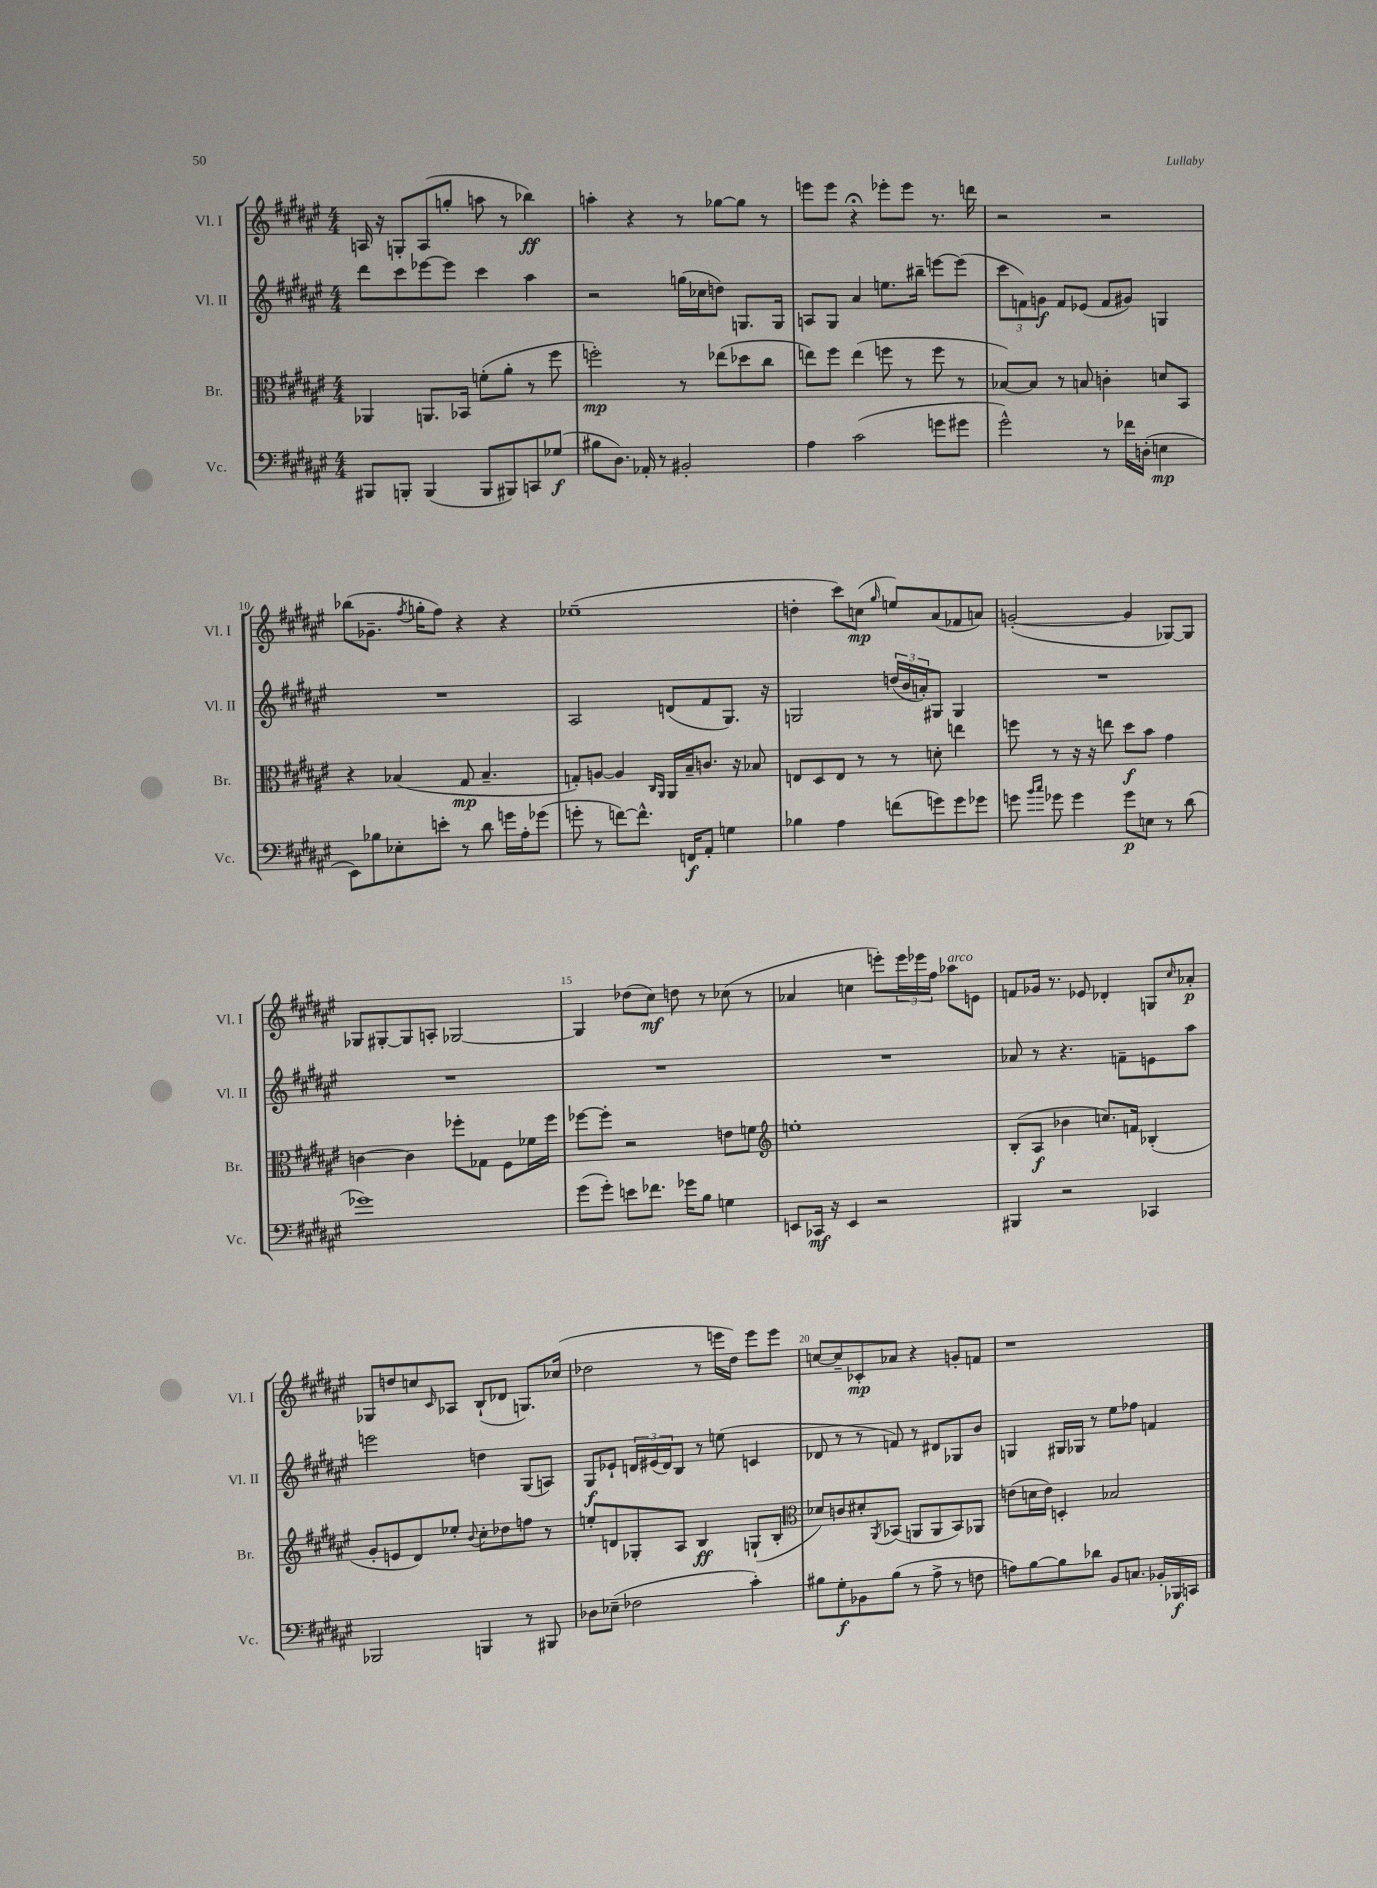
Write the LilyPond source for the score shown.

<<
\new StaffGroup <<
\new Staff = "s0" \with { instrumentName = "Vl. I" shortInstrumentName = "Vl. I" } {
    \clef treble \key fis \major \numericTimeSignature \time 4/4
    a16 r16 g8-. a8( g''8-. a''8 r8 bes''4\ff) |
    a''4-. r4 r8 ges''8~ ges''8 r8 |
    e'''8 e'''8 r4\fermata ees'''8-. ees'''8 r8. d'''16 |
    r2 r2 |
    bes''8( ges'8.-- \acciaccatura { fis''8 } g''16-. fis''8) r4 r4 |
    ees''1--( |
    d''4-. cis'''8) c''8\mp( \grace { gis''16 } e''8) ais'8( fes'8 a'8) |
    g'2~-.( g'4 ges8~) ges8 |
    ges8 gis8~-. gis8 a8-. ges2~ |
    ges4 des''8( cis''8\mf) d''8 r8 ces''8( r8 |
    aes'4 c''4 e'''8-.) \tuplet 3/2 { e'''16 ees'''16 fis''16 } aes''8^\markup { \italic "arco" } e'8 |
    f'8 ges'16 r8. ees'8 des'4-. g8 \grace { cis''16 } aes'8-.\p |
    ges8 d''8 c''8 \grace { cis'16 } aes8 b8-!( des'8 g8.) ces''16( |
    des''2 r8 e'''16 des''16) e'''8 e'''8 |
    c''8~ c''8-- ces'8-.\mp aes'8 r4 g'8-. f'8 |
    r1 \bar "|." |
}
\new Staff = "s1" \with { instrumentName = "Vl. II" shortInstrumentName = "Vl. II" } {
    \clef treble \key fis \major \numericTimeSignature \time 4/4
    dis'''8 cis'''8 ees'''8~ ees'''8 cis'''4 ais''4 |
    r2 g''16( ces''16 d''8) g8. g16 |
    a8 gis8 ais'4 e''8. bis''16-- e'''8~ e'''8( |
    \tuplet 3/2 { cis'''8 f'8) g'8\f } f'8 ees'8( f'8 gis'8) g4 |
    R1 |
    ais2 d'8( fis'8 gis8.) r16 |
    g2 \tuplet 3/2 { d''16( b'16 a'16-.) } gis8 gis4 |
    R1 |
    R1 |
    R1 |
    R1 |
    aes'8 r8 r4. f'8-- e'8 ais''8 |
    e'''2 d''4 gis8( a8) |
    gis8\f ees'8-! \tuplet 3/2 { d'16 eis'16( d'16) } b8 r8 e''8( c'4 |
    des'8 r8 r8 f'8) r8 dis'8 ges8 b'8 |
    g4 gis16 ges16 r8 eis''8 fes''8 f'4 \bar "|." |
}
\new Staff = "s2" \with { instrumentName = "Br." shortInstrumentName = "Br." } {
    \clef alto \key fis \major \numericTimeSignature \time 4/4
    aes,4 a,8. bes,16 f'8-.( ais'8-. r8 fis''8 |
    f''2-.\mp) r8 ees''8( des''8 cis''8 |
    e''8) fis''8 e''4( f''8 r8 f''8 r8 |
    bes8~) bes8 r8 b8 c'4-. d'8 b,8 |
    r4 bes4( gis8\mp bes4.-- |
    g8-.) a8~ a4 \grace { cis16 ais,16 } ais,16 b16-- c'8. r16 bes8 |
    e8 dis8 e8 r8 r8 d'8-. e''4 |
    f''8 r8 r16 r16 e''8 dis''8\f b'8 gis'4 |
    c'4~ c'4 fes''8-. ges8 fis8 fes'16 fes''16 |
    fes''8~ fes''8-. r2 e'8 f'8 |
    \clef treble e''1-. |
    b8-.( ais8\f bes'4 c''8.) f'16 bes4-.( |
    gis'8-. e'8 dis'8) ees''8-. \appoggiatura { b'8 } cis''8-. des''8 f''8 r8 |
    e''8-. d'8 ges8-. ais8 b4\ff g8-!( b8-. |
    \clef alto des'8) c'8 dis'8-. \acciaccatura { ais,8 } bes,8( a,8 a,8 bes,8) aes,8 |
    e'8( d'16 e'16) d4-. bes2 \bar "|." |
}
\new Staff = "s3" \with { instrumentName = "Vc." shortInstrumentName = "Vc." } {
    \clef bass \key fis \major \numericTimeSignature \time 4/4
    bis,,8 b,,8-. b,,4( b,,8 bis,,8) c,8 ges8\f( |
    bis8 dis8.) aes,16-. r8 bis,2-. |
    ais4 cis'2( g'8 gis'8 |
    gis'2-^) r8 fes'16 d16-.( e4\mp |
    eis,8) bes8 ees8-. e'8-. r8 dis'8 g'16 ais16-. ges'8( |
    g'8-. r8 f'8~) f'8.-^ f,16\f ais,8-. g4 |
    bes4 ais4 f'8( g'8) g'8 ges'8 |
    g'8 \grace { b'16 cis''16 } ges'8 ges'4 ges'8\p e8 r8 dis'8( |
    ges'1) |
    gis'8( gis'8-.) e'8 fes'8. ges'16 b8 g4 |
    e,8 ces,16\mf r16 e,4 r2 |
    bis,,4 r2 ces,4 |
    bes,,2 b,,4 r8 bis,,8 |
    des8 ees8--( fes2 cis'4-.) |
    bis8 gis8-.\f bes,8 bis8( r8 ais8-> r8 f8 |
    a8) b8~ b8 des'8 b,8 c8. bes,16-. bes,,16\f c,16 \bar "|." |
}
>>
>>
\layout { \context { \Score currentBarNumber = #6 \override BarNumber.break-visibility = ##(#f #t #t) barNumberVisibility = #(every-nth-bar-number-visible 5) } }
